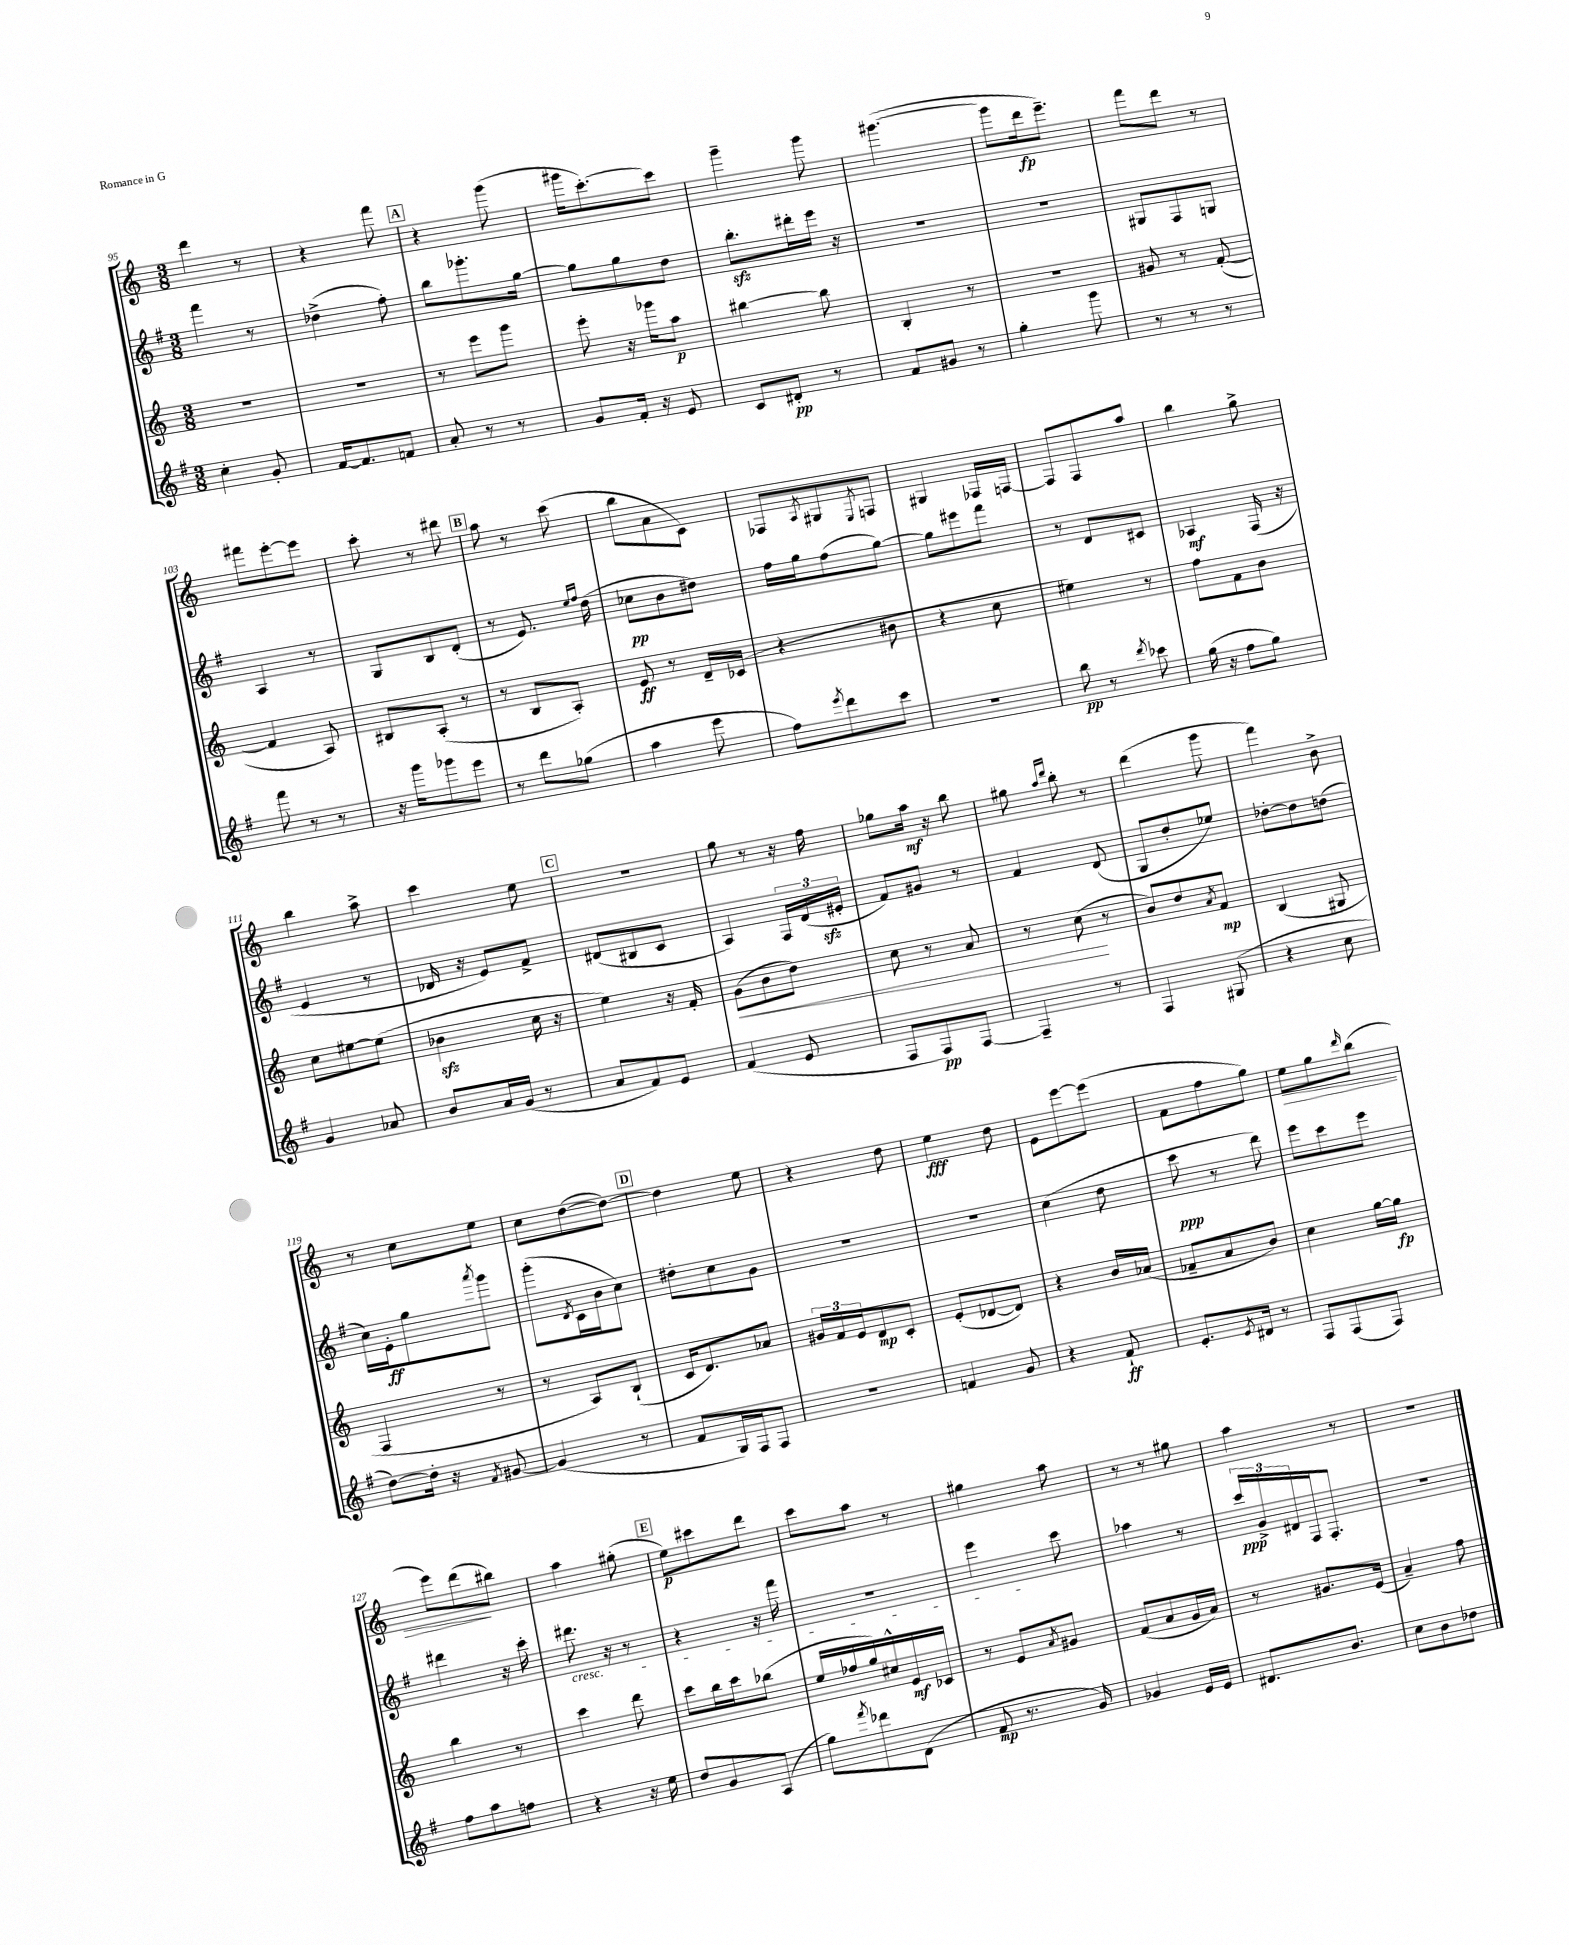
<<
\new StaffGroup <<
\new Staff = "s0" {
    \clef treble \key c \major \numericTimeSignature \time 3/8
    d'''4 r8 |
    r4 f'''8 |
    \mark \markup { \box "A" } r4 g'''8( |
    gis'''16 c'''8.~-.) c'''8 |
    g'''4-- g'''8 |
    gis'''4.~( |
    gis'''8 d'''16\fp e'''8.--) |
    f'''8 d'''8 r8 |
    fis'''8 e'''8~-. e'''8 |
    c'''8-. r8 dis'''8 |
    \mark \markup { \box "B" } a''8 r8 c'''8( |
    b''8 a'8 c'8) |
    fes8 \acciaccatura { a8 } gis8 \acciaccatura { e8 } f8 |
    gis4 fes16 f16~ |
    f8 f8 a''8 |
    b''4 g''8-> |
    b''4 a''8-> |
    c'''4 e''8 |
    \mark \markup { \box "C" } R4. |
    g''8 r8 r16 f''16 |
    ges''8 a''16\mf r16 b''8 |
    gis''8 \grace { a''16 d'''16 } b''8-. r8 |
    d'''4( g'''8 |
    f'''4) b'8-> |
    r8 c''8 e''8 |
    c''8 d''8~( d''8~) |
    \mark \markup { \box "D" } d''4 e''8 |
    r4 d''8 |
    e''4\fff d''8 |
    e'8 e'''8~ e'''8( |
    f'8 f''8 g''8) |
    e''8\> g''8 \grace { d'''16 } b''8( |
    e'''8) d'''8\!( bis''8) |
    a''4 gis''8-.( |
    \mark \markup { \box "E" } e''8\p) cis'''8 d'''8 |
    c'''8 a''8 r8 |
    gis''4 a''8 |
    r8 r8 gis''8 |
    a''4 r8 |
    R4. \bar "|." |
}
\new Staff = "s1" {
    \clef treble \key g \major \numericTimeSignature \time 3/8
    fis'''4 r8 |
    des''4->( fis''8-.) |
    \mark \markup { \box "A" } b''8 ges'''8.-. g''16~ |
    g''8 g''8 d''8 |
    b''8.-.\sfz dis'''16-. e'''16 r16 |
    R4. |
    R4. |
    gis8 fis8 g8 |
    a4 r8 |
    g8 b8 d'8-.( |
    \mark \markup { \box "B" } r8 e'8.) \grace { e''16 fis''16 } d''16( |
    ces''8\pp b'8 dis''8) |
    fis''16 g''16 fis''8( g''8~) |
    g''8 eis'''8 fis'''8 |
    r8 d'8 cis'8 |
    aes4\mf fis16( r16 |
    e'4 r8 |
    des'16 r16 e'8) fis'8-> |
    \mark \markup { \box "C" } dis'8( bis8 c'8 |
    a4) \tuplet 3/2 { fis16 d'16( eis'16-.\sfz } |
    fis'8) gis'8 r8 |
    fis'4 d'8( |
    g8 d''8-. ees''8) |
    des''8~-. des''8 d''8( |
    c''16) e'16-.\ff g''8 \acciaccatura { a'''8 } g'''8 |
    g'''8-.( \acciaccatura { d'8 } c'16 b'16 c''8) |
    \mark \markup { \box "D" } dis''8-. c''8 g'8 |
    R4. |
    R4. |
    c''4( d''8 |
    c'''8\ppp r8 d'''8) |
    e'''8 c'''8 e'''8 |
    dis'''4 r16 c'''16-. |
    dis'''8.\cresc r16 r8 |
    \mark \markup { \box "E" } r4 r16 fis'''16 |
    R4. |
    e'''4\! c'''8 |
    aes''4 r8 |
    \tuplet 3/2 { c'''16\ppp g'16-> dis'16 } fis16 fis8.-. |
    R4. \bar "|." |
}
\new Staff = "s2" {
    \clef treble \key c \major \numericTimeSignature \time 3/8
    R4. |
    R4. |
    \mark \markup { \box "A" } r8 e'''8 g'''8 |
    e'''8-. r16 ges'''16 a''8\p |
    bis''4~ bis''8 |
    b4-. r8 |
    R4. |
    gis'8 r8 f'8~-.( |
    f'4 a8) |
    bis8 a8-.( r8 |
    \mark \markup { \box "B" } r8 b8 a8-.) |
    e'8\ff r8 d'16-- ces'16( |
    r4 bis'8 |
    r4 c''8 |
    eis''4) r8 |
    f''8 f'8 b'8 |
    c''8 eis''8~ eis''8( |
    bes'4\sfz c''16 r16 |
    \mark \markup { \box "C" } e''4) r16 f'16-. |
    g'8\<( b'8 d''8) |
    c''8 r8 a'8 |
    r8 c''8\!( r8 |
    b'8) d''8 \acciaccatura { a'8 } f'8\mp |
    b4( gis8 |
    f4 r8 |
    r8 a8) b8-!( |
    \mark \markup { \box "D" } c'16 d'8.) aes'8 |
    \tuplet 3/2 { gis'16 f'16 e'16 } d'8\mp c'8-. |
    e'8-.( des'8~ des'8) |
    r4 b'16 aes'16( |
    fes'8-- a'8 b'8) |
    c''4 g''16~ g''16\fp |
    b''4 r8 |
    c'''4 d'''8 |
    \mark \markup { \box "E" } c'''8 b''16 c'''16 bes''8( |
    e''16 fes''16 g''16) cis''16-^ e'16\mf ces'16 |
    r8 e'8 \acciaccatura { a'8 } gis'8 |
    f'8( a'8 g'16 a'16) |
    r8 gis'8. e'16( |
    a'4--) f''8 \bar "|." |
}
\new Staff = "s3" {
    \clef treble \key g \major \numericTimeSignature \time 3/8
    c''4-. g'8-. |
    fis'16~ fis'8. f'8 |
    \mark \markup { \box "A" } a'8-. r8 r8 |
    g'8 fis'16-. r16 e'8 |
    c'8 dis'8-.\pp r8 |
    fis'8 gis'8 r8 |
    g''4-. g'''8 |
    r8 r8 r8 |
    fis'''8 r8 r8 |
    r16 g'''16 ges'''8 e'''8 |
    \mark \markup { \box "B" } r8 d'''8 ges''8( |
    a''4 e'''8 |
    fis''8) \acciaccatura { e'''8 } d'''8 c'''8 |
    r4. |
    b''8\pp r8 \acciaccatura { d'''8 } ces'''8 |
    g''16( r16 fis''8 g''8) |
    g'4 aes'8 |
    b'8 a'16 g'16( r8 |
    \mark \markup { \box "C" } a'8 fis'8) e'8 |
    fis'4( e'8 |
    fis8 fis8\pp) fis8~ |
    fis4-- r8 |
    fis4 gis8( |
    r4 c''8 |
    d''8~) d''16-. r16 \acciaccatura { fis'8 } gis'8~ |
    gis'4( r8 |
    \mark \markup { \box "D" } fis'8 g16) fis16 fis8 |
    r4. |
    f'4 g'8 |
    r4 fis'8-!\ff |
    e'8.-. \acciaccatura { e'8 } dis'16 r8 |
    fis8 fis8( fis8) |
    fis''8 a''8 f''8 |
    r4 r16 e''16 |
    \mark \markup { \box "E" } d''8 g'8 a8( |
    g''8) \acciaccatura { fis'''8 } des'''8 d'8( |
    fis'8\mp r8. g'16) |
    ges'4 e'16 e'16 |
    dis'8. b'8. |
    c''8 b'8 des''8 \bar "|." |
}
>>
>>
\layout { \context { \Score currentBarNumber = #95 } }
